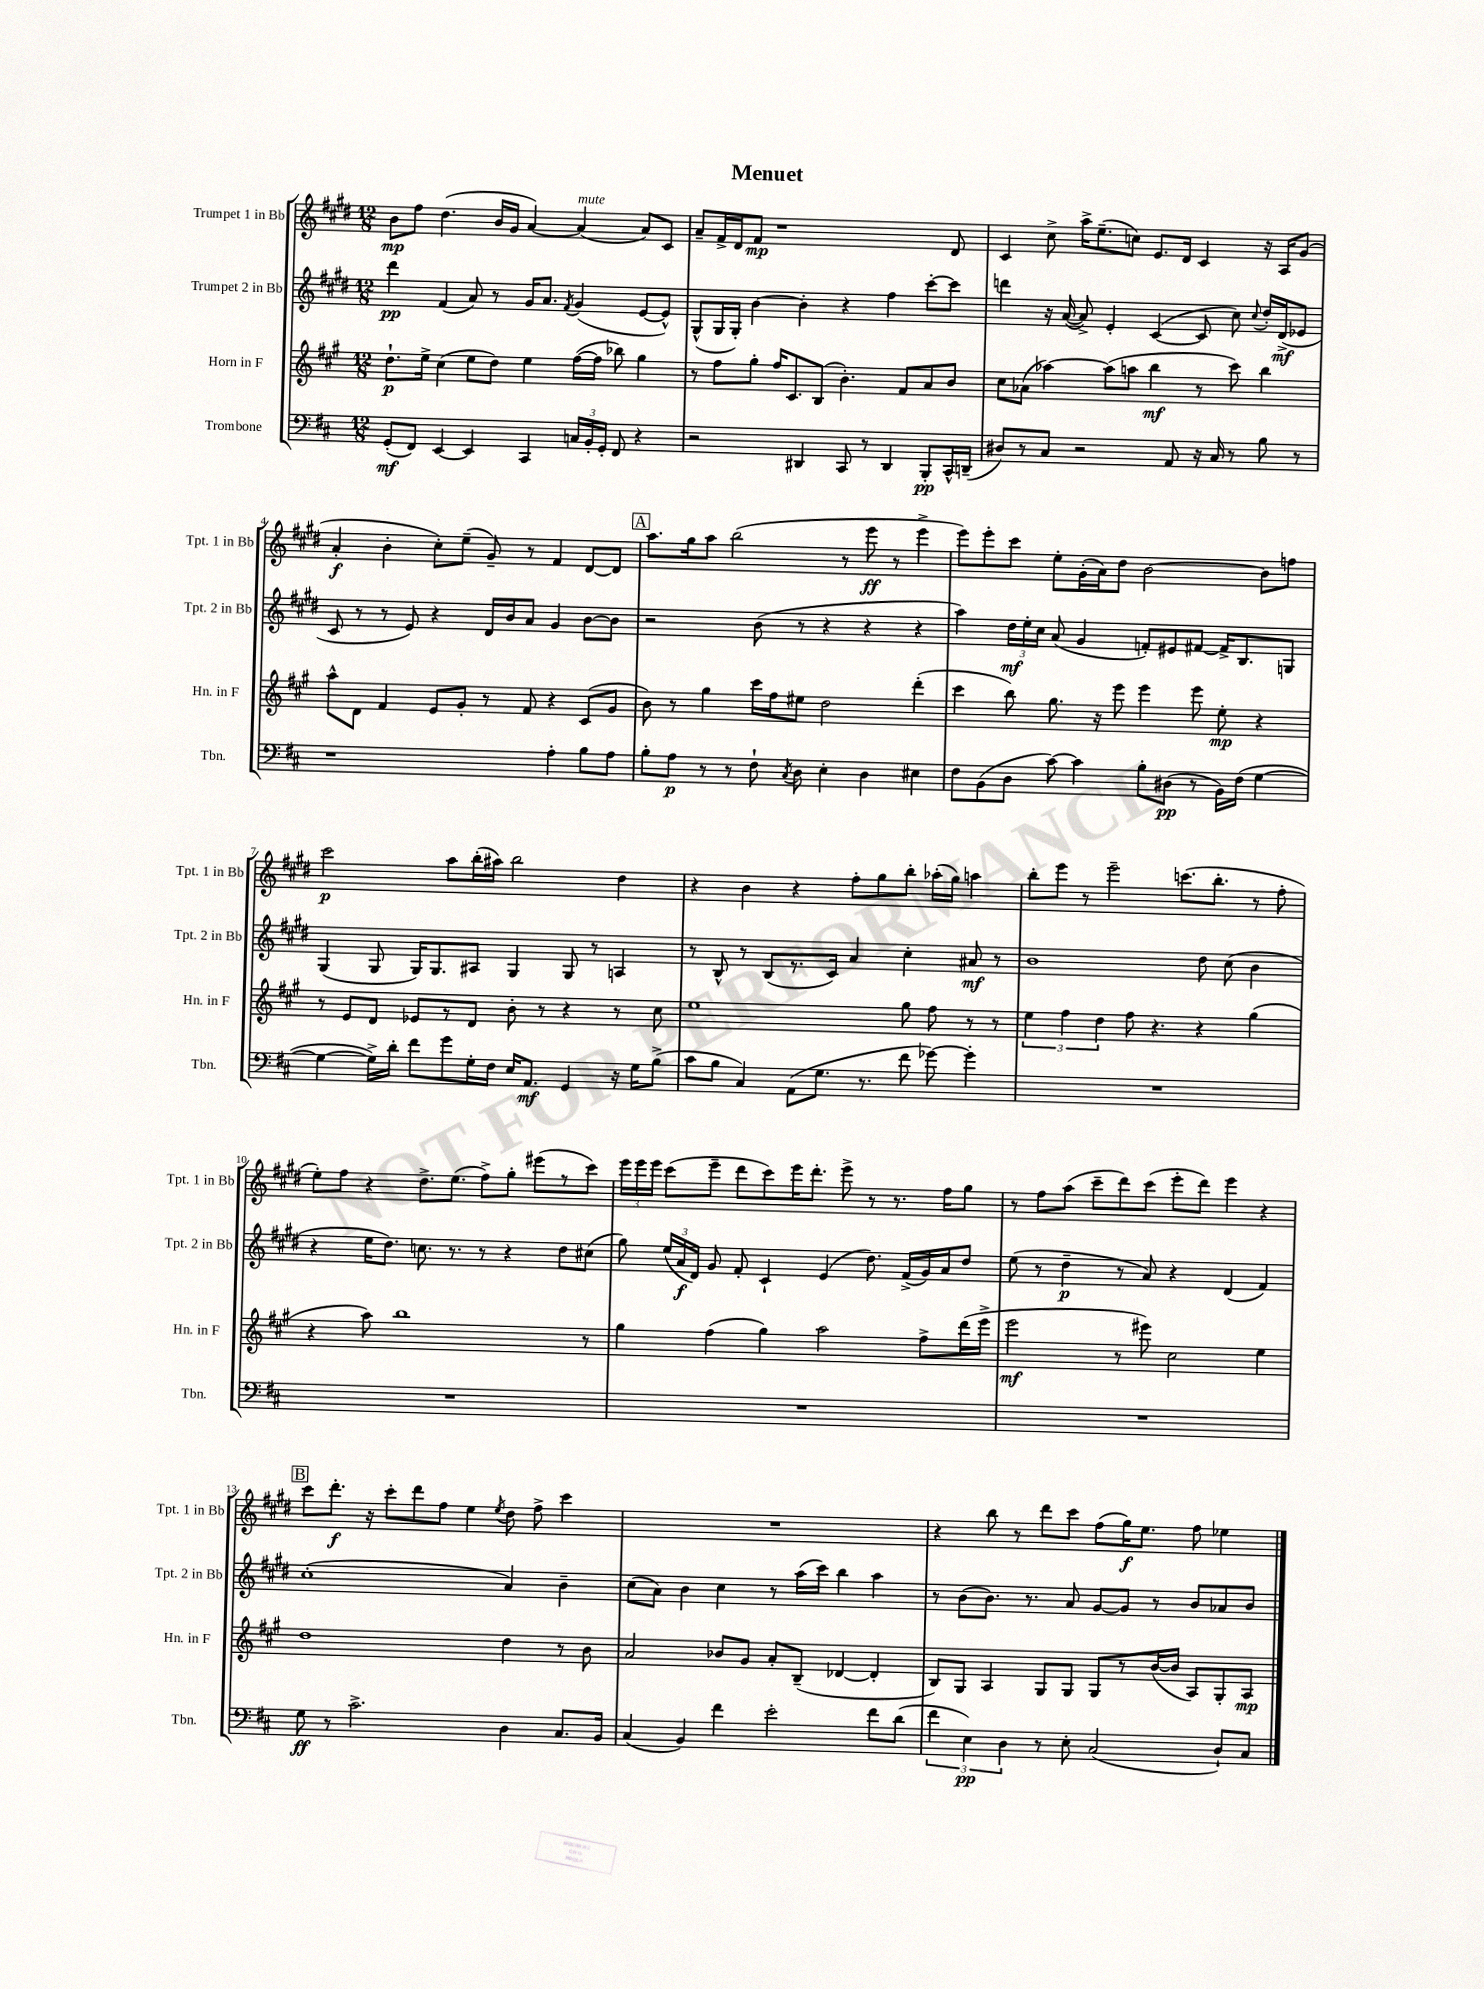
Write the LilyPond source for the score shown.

\header { title = "Menuet" }
<<
\new StaffGroup <<
\new Staff = "s0" \with { instrumentName = "Trumpet 1 in Bb" shortInstrumentName = "Tpt. 1 in Bb" } {
    \clef treble \key e \major \numericTimeSignature \time 12/8
    \autoBeamOff b'8[\mp fis''8] dis''4.( b'16[ gis'16] a'4~) a'4^\markup { \italic "mute" }( a'8[) cis'8] |
    a'8[-- fis'16-> dis'16 fis'8]\mp r1 dis'8 |
    cis'4 cis''8-> a''16[-> e''8.--( c''8]) e'8.[ dis'16] cis'4 r16 a16[ gis'8]( |
    a'4-.\f b'4-. cis''8[-.) e''8]--( gis'8--) r8 fis'4 dis'8[~ dis'8] |
    \mark \markup { \box "A" } a''8.[ gis''16 a''8] b''2( r8 e'''8\ff r8 e'''4-> |
    e'''8[) e'''8-. cis'''8] e''8[-. gis'16-.( a'16) dis''8] b'2~ b'8[ f''8] |
    cis'''2\p a''8[ b''16-.( ais''16]) b''2 dis''4 |
    r4 b'4 r4 fis''8[-. gis''8 b''8]-. aes''16[-.( gis''16]) a''4 |
    b''8[-. e'''8] r8 e'''2-- c'''8.[( b''8.]-. r8 fis''8-. |
    e''8[-.) fis''8] r4 dis''8.[-> e''8.]( fis''8[->) gis''8]-. eis'''8[( r8 cis'''8]) |
    \tuplet 3/2 { e'''16[ e'''16 e'''16] } cis'''8[( e'''8]-- dis'''8[ cis'''8) e'''16 dis'''8.]-. e'''8-> r8 r8. fis''16[ gis''8] |
    r8 fis''8[ a''8]( cis'''8[-- dis'''8) cis'''8]( e'''8[-. dis'''8]) e'''4 r4 |
    \mark \markup { \box "B" } cis'''8[ dis'''8.]-.\f r16 cis'''8[-. dis'''8 fis''8] e''4 \acciaccatura { e''8 } dis''8 fis''8-> cis'''4 |
    R1. |
    r4 b''8 r8 dis'''8[ cis'''8] fis''8[( gis''16\f) e''8.] fis''8 ees''4 \bar "|." |
}
\new Staff = "s1" \with { instrumentName = "Trumpet 2 in Bb" shortInstrumentName = "Tpt. 2 in Bb" } {
    \clef treble \key e \major \numericTimeSignature \time 12/8
    \autoBeamOff dis'''4\pp fis'4( a'8) r8 gis'16[ a'8.] \acciaccatura { fis'8 } gis'4( e'8[~ e'8]-^) |
    gis8[-^( gis16 gis16]-.) b'4~ b'4-. r4 fis''4 cis'''8[~-. cis'''8] |
    d'''4 r16 a'16~( a'8->) e'4-. cis'4~( cis'8 cis''8) \appoggiatura { cis''8 } dis''16[-. dis'16->\mf( ees'8] |
    cis'8 r8 r8 e'8) r4 dis'16[ b'16 a'8] gis'4 b'8[~ b'8] |
    \mark \markup { \box "A" } r2 b'8( r8 r4 r4 r4 |
    a''4) \tuplet 3/2 { dis''16[\mf e''16-. cis''16] } a'8( gis'4 f'8[-.) eis'8 fis'8]~ fis'16[-> b8. g8] |
    gis4( gis8 gis16[) gis8. ais8] gis4 gis8 r8 a4 |
    r8 b8-^ r8 b8[( r8. cis'16]) a'4 cis''4-. ais'8\mf r8 |
    b'1 dis''8 cis''8( b'4 |
    r4 e''16[ dis''8.]) c''8. r8. r8 r4 dis''8[ cis''8]( |
    gis''8) \tuplet 3/2 { e''16[( a'16\f dis'16]) } gis'8 fis'8-. cis'4-! e'4( dis''8.) fis'16[->( gis'16) a'16 dis''8] |
    e''8( r8 dis''4--\p r8 a'8) r4 dis'4( fis'4) |
    \mark \markup { \box "B" } cis''1-.( a'4) b'4-- |
    cis''8[( a'8]) b'4 cis''4 r8 a''16[( cis'''16]) b''4 a''4 |
    r8 b'8[( b'8.]) r8. a'8 gis'8[~ gis'8] r8 b'8[ aes'8 b'8] \bar "|." |
}
\new Staff = "s2" \with { instrumentName = "Horn in F" shortInstrumentName = "Hn. in F" } {
    \clef treble \key a \major \numericTimeSignature \time 12/8
    \autoBeamOff d''8.[-!\p e''16]-> cis''4( e''8[ d''8]) e''4 fis''16[~( fis''16] bes''8) gis''4 |
    r8 fis''8[ gis''8]-. fis''16[ cis'8. b8]( b'4.-.) fis'8[ a'8 b'8] |
    cis''8[ aes'8]( aes''4~) aes''8[( a''8] b''4\mf r8 cis'''8) b''4 |
    a''8[-^ d'8] fis'4 e'8[ gis'8]-. r8 fis'8 r4 cis'8[( gis'8] |
    \mark \markup { \box "A" } b'8) r8 gis''4 cis'''16[ fis''16 eis''8] d''2 d'''4-.( |
    cis'''4 b''8) gis''8. r16 e'''8 e'''4 e'''8 e''8-.\mp r4 |
    r8 e'8[ d'8] ees'8[ r8 d'8] b'8-. r8 r4 r8 cis''8 |
    e''1 gis''8 fis''8 r8 r8 |
    \tuplet 3/2 { e''4 fis''4 d''4 } fis''8 r4. r4 gis''4( |
    r4 a''8) b''1 r8 |
    gis''4 fis''4( gis''4) a''2 fis''8[-> d'''16( e'''16]-> |
    e'''2\mf r8 eis'''8) cis''2 e''4 |
    \mark \markup { \box "B" } d''1 d''4 r8 b'8 |
    a'2 bes'8[ gis'8] a'8[-. b8]--( des'4~ des'4-. |
    b8[) gis8] a4 gis8[ gis8] gis8[ r8 b'16~( b'16] a8[) gis8-. a8]\mp \bar "|." |
}
\new Staff = "s3" \with { instrumentName = "Trombone" shortInstrumentName = "Tbn." } {
    \clef bass \key d \major \numericTimeSignature \time 12/8
    \autoBeamOff g,8[-.\mf( fis,8]) e,4~ e,4 cis,4 \tuplet 3/2 { c16[ b,16-. g,16]-. } fis,8 r4 |
    r2 dis,4 cis,8 r8 dis,4 b,,8[-.\pp cis,16-^ d,16]--( |
    dis8[) r8 cis8] r2 a,8 r16 cis16 r8 b8 r8 |
    r1 a4-. b8[ a8] |
    \mark \markup { \box "A" } b8[-. a8]\p r8 r8 fis8-! \acciaccatura { cis8 } d8 e4-. d4 eis4 |
    fis8[ b,8( d8] cis'8~) cis'4 b8[-. dis8]\pp( r8 b,16[) fis16]( g4~ |
    g4~ g16[->) d'16]-. fis'8[ g'8 g16-. fis16] e16[ a,8.]\mf g,4 r16 g16[ b8]->( |
    cis'8[ b8] cis4) a,8[( g8.] r8. fis'8 ges'8~) ges'4-. |
    R1. |
    R1. |
    R1. |
    R1. |
    \mark \markup { \box "B" } g8\ff r8 cis'2.-> d4 cis8.[ b,16] |
    cis4( b,4) fis'4 e'2-. fis'8[ d'8]( |
    \tuplet 3/2 { fis'4 e4\pp) d4 } r8 e8-. cis2( d8[-!) cis8] \bar "|." |
}
>>
>>
